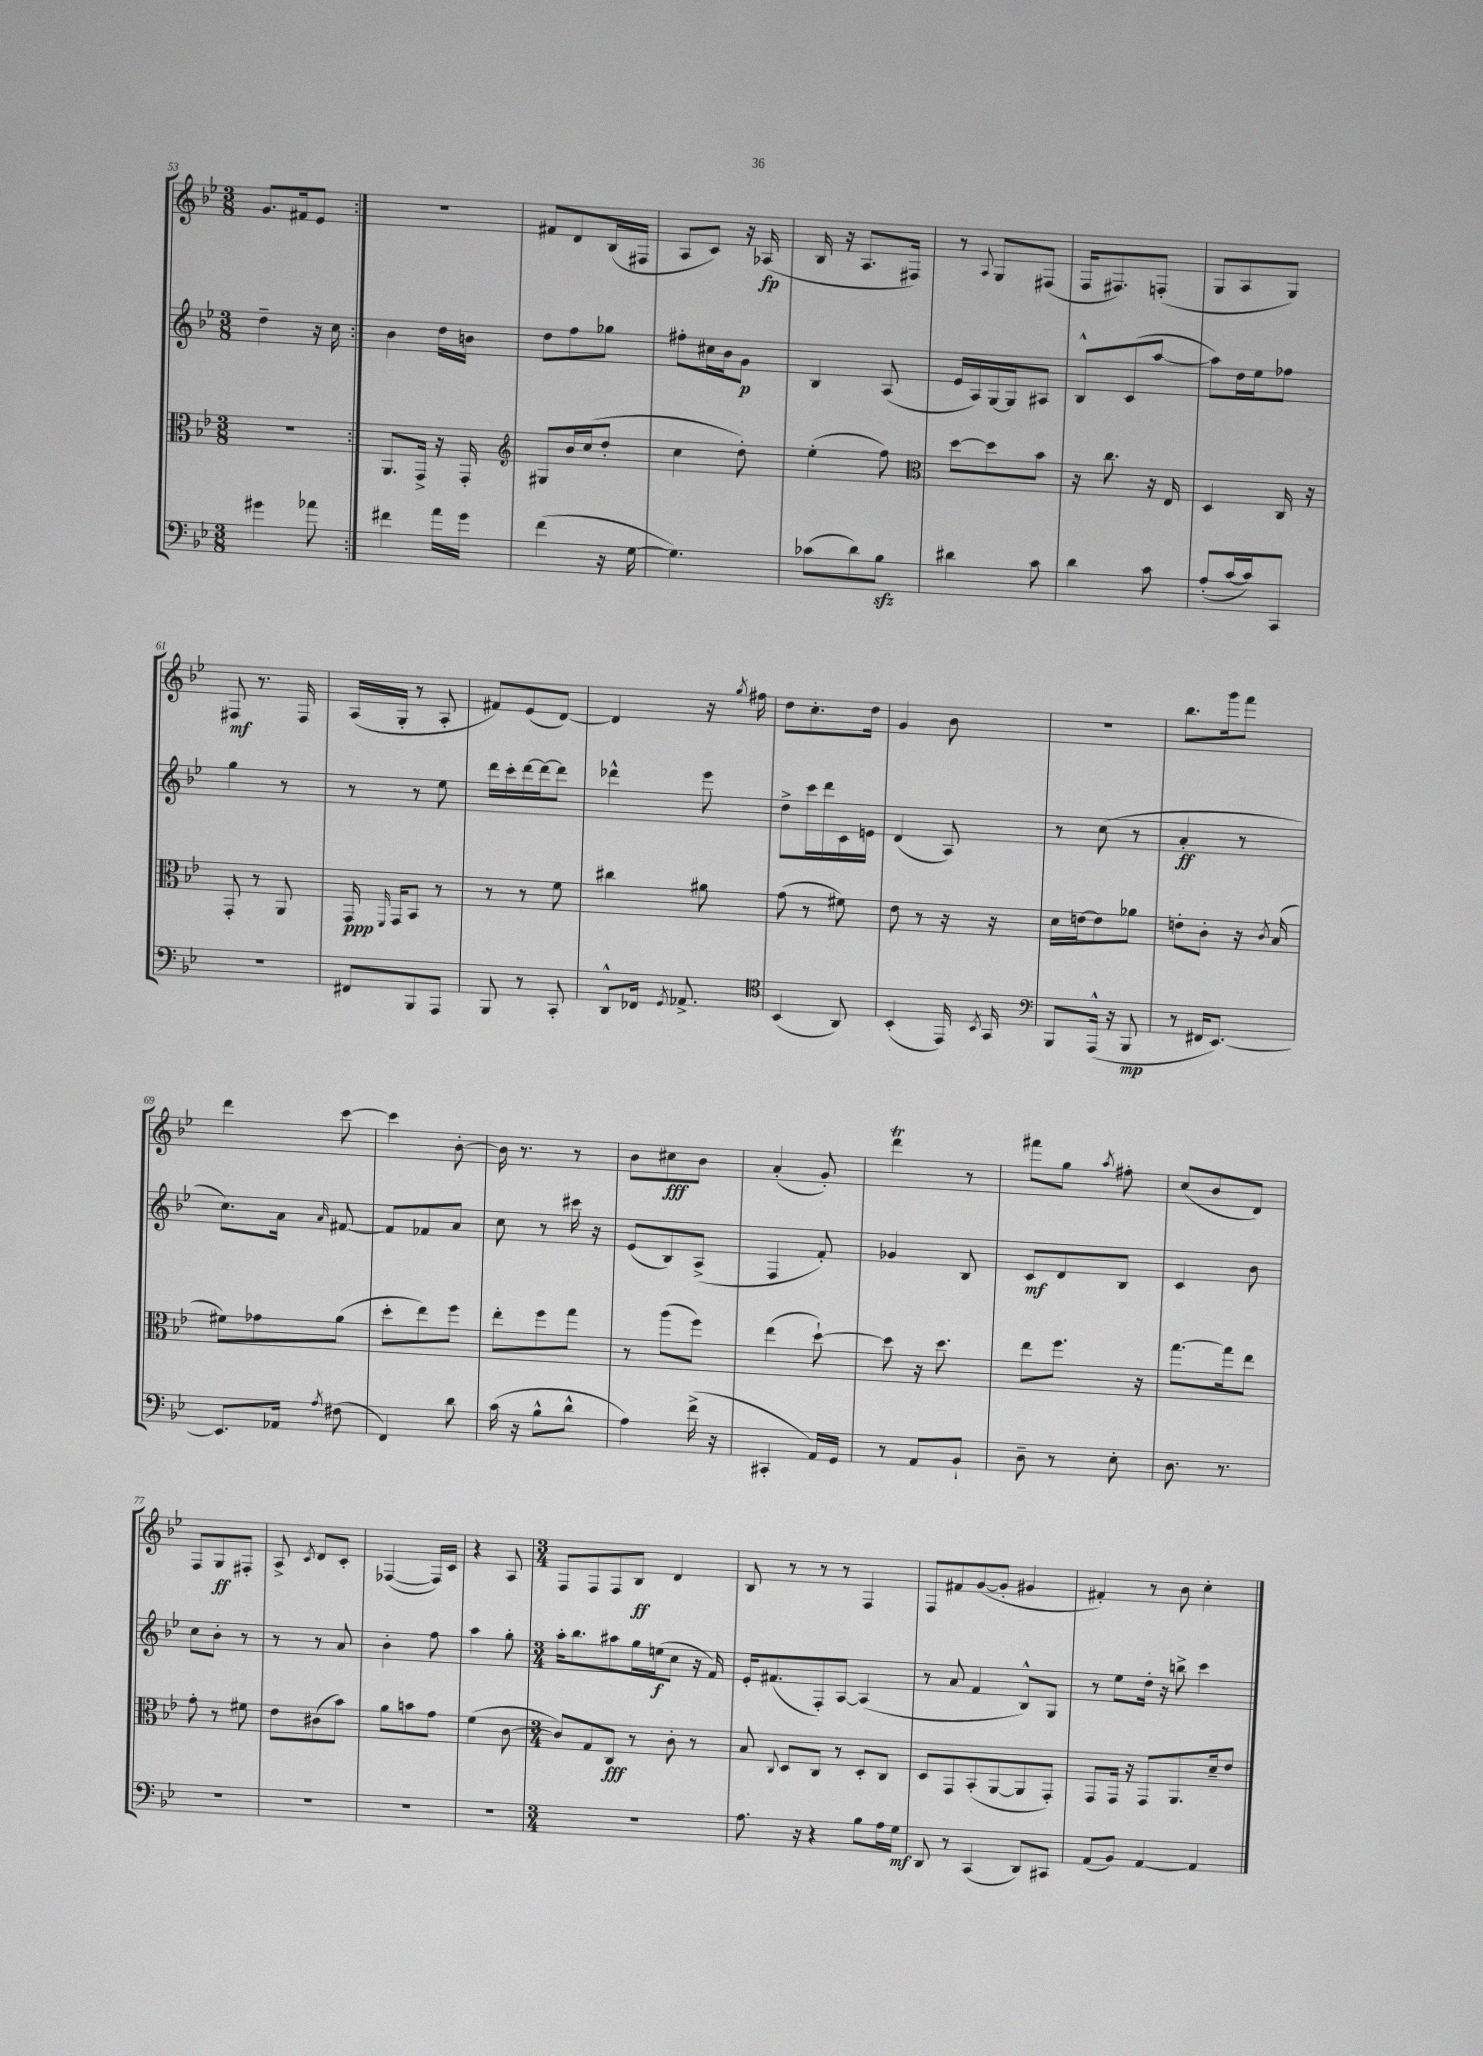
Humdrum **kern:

**kern	**kern	**kern	**kern
*staff4	*staff3	*staff2	*staff1
*clefF4	*clefC3	*clefG2	*clefG2
*k[b-e-]	*k[b-e-]	*k[b-e-]	*k[b-e-]
*M3/8	*M3/8	*M3/8	*M3/8
4g#	4.r	4dd~	8.g
.	.	.	16f#
8a-	.	16r	8e-
.	.	16cc	.
=:|!	=:|!	=:|!	=:|!
4f#	8.AA	4b-	4.r
.	16GG^	.	.
16a	16r	16dd	.
16g	16GG'	16b	.
=	=	=	=
*	*clefG2	*	*
(4f	8G#	8dd	8f#
.	16b-	8ff	8d
.	(16cc	.	.
16r	8dd'	8gg-	(16B-
[16G	.	.	16F#
=	=	=	=
4.G])	4cc	8ff#'	8A
.	.	16cc#	8c)
.	.	16b-	.
.	8dd')	8g	16r
.	.	.	(16A-
=	=	=	=
(8c-	(4ee-'	4B-	16B-
.	.	.	16r
8d)	.	.	8.A
8B-	8ff)	(8A	.
.	.	.	16F#)
=	=	=	=
*	*clefC3	*	*
4d#	[8dd	16e-	8r
.	.	16A)	.
.	.	.	8qqA
.	8dd]	[16G	8G
.	.	16G]	.
8c	8b-	8A#	(8F#
=	=	=	=
4d	16r	8B-^^	16F
.	8.cc	.	8.F#)
.	.	(8c	.
8c	16r	[8aa	(8F'
.	16E-	.	.
=	=	=	=
(8A'	4D	8aa])	8G
[16c	.	16dd	8A
16c])	.	16ee-	.
8CC	16C	8ff-	8G)
.	16r	.	.
=	=	=	=
4.r	8GG'	4gg	8F#
.	8r	.	8.r
.	8AA	8r	.
.	.	.	16F#
=	=	=	=
8FF#	16GG	8r	(16A
.	16qqFF	.	.
.	16GG	.	16G'
8BBB-	8BB-	8r	8r
8AAA	8r	8ee-	8A'
=	=	=	=
8BBB-	8r	16ddd	8f#)
.	.	16ccc'	.
8r	8r	[16ddd	(8e-
.	.	16ddd_	.
8CC'	8f	8ddd]	[8d)
=	=	=	=
8DD^^	4cc#	4ddd-^^	4d]
16FF-	.	.	.
8qGG	.	.	.
8.AA-^	.	.	.
.	8a#	8eee-	16r
.	.	.	8qgg
.	.	.	16ff#
=	=	=	=
*clefC4	*	*	*
(4BB-	(8g	8dd^	8dd
.	8r	16ccc	8.cc'
.	.	16ddd	.
8AA)	8f#)	16c	.
.	.	16e	16dd
=	=	=	=
(4BB-'	8e-	(4d	4g
.	8r	.	.
16EE-)	16r	8A)	8b-
8qBB-	.	.	.
16GG	16r	.	.
=	=	=	=
*clefF4	*	*	*
8BBB-	16d	8r	4.r
.	[16e	.	.
(16AAA^^	8e]	(8cc	.
16r	.	.	.
8BBB-	8a-	8r	.
=	=	=	=
8r	8e'	4a'	8.bb-
16FF#	8c'	.	.
[8.EE-)	.	.	16ggg
.	16r	8r	8fff
.	8qc	.	.
.	(16B-	.	.
=	=	=	=
8.EE-]	8f#)	8.cc)	4ddd
.	8g-	.	.
16AA-	.	16a	.
8qA	.	16qqa	.
(8F#	(8a	[8f#	[8ccc
=	=	=	=
4FF)	8dd'	8f#]	4ccc]
.	8ee-)	8f-	.
8d	8ff	8a	[8b-'
=	=	=	=
(16c	8ee-'	8cc	16b-]
16r	.	.	8.r
8B-^^	8ff	8r	.
8d^^	8gg	16ccc#	8r
.	.	16r	.
=	=	=	=
4A)	8r	(8e-	8b-
.	(8aa	8B-)	8cc#
(16f^	8ff)	(8A^	8b-
16r	.	.	.
=	=	=	=
4CC#'	(4ee-	4F	(4a'
16AA)	[8dd`)	8f')	8g')
16GG	.	.	.
=	=	=	=
8r	8dd]	4g-	4ddd
8AA	16r	.	.
.	8.dd	.	.
8BB-`	.	8B-	8r
=	=	=	=
8D~	8ee-	8c	8fff#
8r	8.ff	8d	8gg
.	.	.	8qaa
8E-'	.	8B-	8ff#'
.	16r	.	.
=	=	=	=
8.D	[8.gg	4c	(8cc
.	.	.	8b-
8.r	16gg]	.	.
.	8ee-	8b-	8d)
=	=	=	=
4.r	8g'	8cc	8F
.	8r	8b-'	8G
.	8f#	8r	8F#'
=	=	=	=
4.r	8e-	8r	8A^
.	.	.	8qc
.	(8c#	8r	8d
.	8b-)	8a	8c'
=	=	=	=
4.r	8a	4b-'	([4F-
.	8b	.	.
.	8g	8ff	16F-])
.	.	.	16c
=	=	=	=
4.r	(4f	4aa	4r
.	[8c	8gg'	8A
=	=	=	=
*M3/4	*M3/4	*M3/4	*M3/4
2.r	8c])	16aa'	8F
.	.	8.bb-	.
.	8G	.	8F
.	8C	8aa#	8F
.	8r	16gg	8B-
.	.	(16ee	.
.	8c'	8cc	4d
.	8r	16r	.
.	.	16f)	.
=	=	=	=
8.A	8B-	16e-'	8B-
.	.	(8.f#	.
.	8qqC	.	.
.	8D	.	8r
16r	.	.	.
4r	8C	8F')	8r
.	8r	[8A	8r
8B-	8D'	(4A]	4F
16A	8C	.	.
16G	.	.	.
=	=	=	=
8DD	8D	8r	8F
8r	8GG	8a	8f#
(4CC	(8BB-'	4f	([8g
.	[8AA	.	8g']
8DD)	8AA]	8B-^^)	4g#
8CC#	8GG')	8G	.
=	=	=	=
(8AA	8GG	8r	4f#')
8BB-)	16GG	8ee-	.
.	16r	.	.
[4AA	8GG	16dd'	8r
.	.	16r	.
.	8.AA	8bb^	8b-
4AA]	.	4ccc	4cc'
.	16d~	.	.
.	8e-	.	.
==	==	==	==
*-	*-	*-	*-
